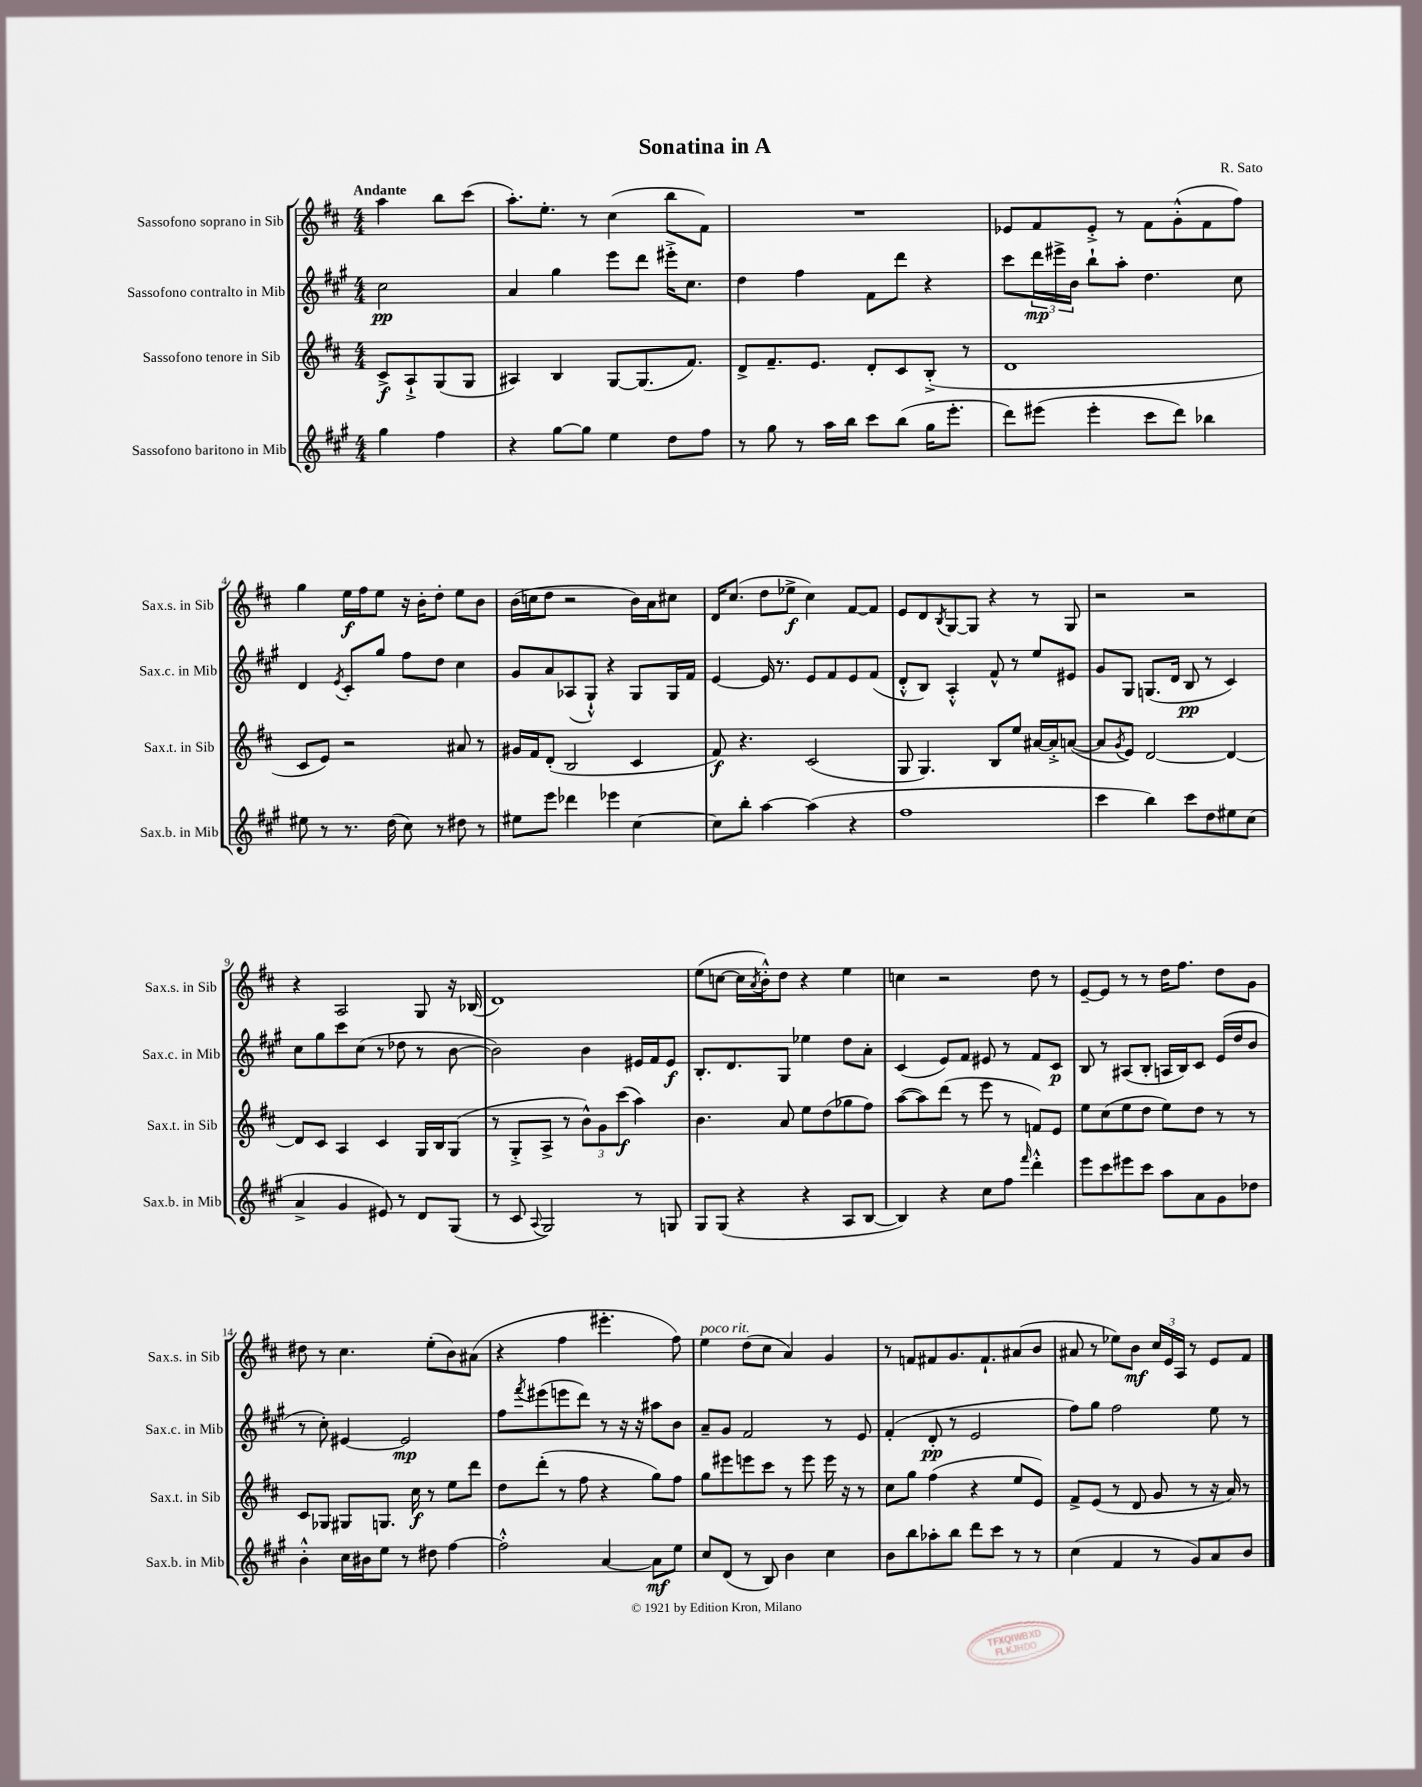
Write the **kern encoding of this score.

**kern	**dynam	**kern	**dynam	**kern	**dynam	**kern	**dynam
*part4	*part4	*part3	*part3	*part2	*part2	*part1	*part1
*staff4	*staff4	*staff3	*staff3	*staff2	*staff2	*staff1	*staff1
*I"Sassofono baritono in Mib	*	*I"Sassofono tenore in Sib	*	*I"Sassofono contralto in Mib	*	*I"Sassofono soprano in Sib	*
*I'Sax.b. in Mib	*	*I'Sax.t. in Sib	*	*I'Sax.c. in Mib	*	*I'Sax.s. in Sib	*
*clefG2	*	*clefG2	*	*clefG2	*	*clefG2	*
*k[f#c#g#]	*	*k[f#c#]	*	*k[f#c#g#]	*	*k[f#c#]	*
*M4/4	*	*M4/4	*	*M4/4	*	*M4/4	*
=	=	=	=	=	=	=	=
!	!	!	!	!	!	!LO:TX:a:B:t=Andante	!
4gg#\	.	8c#^/L	f	2cc#\	pp	4aa\	.
.	.	8A`^/	.	.	.	.	.
4ff#\	.	(8G/	.	.	.	8bb\L	.
.	.	8G/J	.	.	.	(8ccc#\J	.
=1	=1	=1	=1	=1	=1	=1	=1
4r	.	4A#X/)	.	4a/	.	8.aa'\L)	.
.	.	.	.	.	.	8.ee'\J	.
[8gg#\L	.	4B/	.	4gg#\	.	.	.
8gg#\J]	.	.	.	.	.	8r	.
4ee\	.	[8G/L	.	8eee\L	.	(4cc#\	.
.	.	(8.G/]	.	8ddd\J	.	.	.
8dd\L	.	.	.	16eee#X'^\KL	.	8bb\L	.
.	.	8.f#/J)	.	8.cc#\J	.	.	.
8ff#\J	.	.	.	.	.	8f#\J)	.
=2	=2	=2	=2	=2	=2	=2	=2
8r	.	8d^/L	.	4dd\	.	1r	.
8gg#\	.	8.f#~/	.	.	.	.	.
8r	.	.	.	4ff#\	.	.	.
.	.	8.e/J	.	.	.	.	.
16aa\LL	.	.	.	.	.	.	.
16bb\JJ	.	.	.	.	.	.	.
8ccc#\L	.	8d'/L	.	8f#\L	.	.	.
(8bb\J	.	8c#/	.	8ddd\J	.	.	.
16gg#\KL	.	(8B'^/J	.	4r	.	.	.
8.eee'\J	.	.	.	.	.	.	.
.	.	8r	.	.	.	.	.
=3	=3	=3	=3	=3	=3	=3	=3
8ddd\L)	.	1d	.	8ccc#\L	.	8e-X/L	.
(8eee#X\J	.	.	.	24ddd\L	mp	8f#/	.
.	.	.	.	24eee#X^\	.	.	.
.	.	.	.	24b\JJ	.	.	.
4eee#'\	.	.	.	8bb`\L	.	8e-'^/J	.
.	.	.	.	8aa'\J	.	8r	.
8ccc#\L	.	.	.	4.dd\	.	8f#\L	.
8ddd\J)	.	.	.	.	.	(8g'^^\	.
4bb-X\	.	.	.	.	.	8f#\	.
.	.	.	.	8cc#\	.	8ff#\J)	.
!!LO:LB:g=z
=4	=4	=4	=4	=4	=4	=4	=4
8ee#X\	.	8c#/L	.	4d/	.	4gg\	.
8r	.	8e/J)	.	.	.	.	.
.	.	.	.	8qe/	.	.	.
8.r	.	2r	.	8c#'/L	.	16ee\LL	f
.	.	.	.	.	.	16ff#\J	.
.	.	.	.	8gg#/J	.	8ee\J	.
(16dd\	.	.	.	.	.	.	.
8cc#\)	.	.	.	8ff#\L	.	16r	.
.	.	.	.	.	.	16b'\KL	.
8r	.	.	.	8dd\J	.	8dd'\J	.
8dd#X\	.	8a#X/	.	4cc#\	.	8ee\L	.
8r	.	8r	.	.	.	8b\J	.
=5	=5	=5	=5	=5	=5	=5	=5
8ee#X\L	.	16g#X/LL	.	8g#/L	.	(16b\LL	.
.	.	16f#/J	.	.	.	16ccn\J	.
8eee\J	.	(8d'/J	.	8a/	.	8dd\J	.
4ddd-X\	.	2B/	.	(8A-X/	.	2r	.
.	.	.	.	8G#`^^/J)	.	.	.
4eee-X\	.	.	.	4r	.	.	.
[4cc#\	.	4c#/	.	8G#/L	.	16b\LL)	.
.	.	.	.	.	.	16a\J	.
.	.	.	.	16G#/L	.	8cc#X\J	.
.	.	.	.	16f#/JJ	.	.	.
=6	=6	=6	=6	=6	=6	=6	=6
8cc#\L]	.	8f#/)	f	[4e/	.	16d/KL	.
.	.	.	.	.	.	(8.cc#/J	.
8bb'\J	.	4.r	.	.	.	.	.
[4aa\	.	.	.	16e/]	.	8dd\L	.
.	.	.	.	8.r	.	.	.
.	.	.	.	.	.	8ee-X^\J	f
(4aa\]	.	(2c#/	.	8e/L	.	4cc#\)	.
.	.	.	.	8f#/	.	.	.
4r	.	.	.	8e/	.	[8f#/L	.
.	.	.	.	(8f#/J	.	8f#/J]	.
=7	=7	=7	=7	=7	=7	=7	=7
1ff#	.	8G/	.	8d'^^/L	.	8e/L	.
.	.	4.G/)	.	8B/J)	.	8d/	.
.	.	.	.	.	.	8qB/	.
.	.	.	.	4A'^^/	.	[8G/	.
.	.	.	.	.	.	8G/J]	.
.	.	8B/L	.	8f#^^/	.	4r	.
.	.	8ee/J	.	8r	.	.	.
.	.	[16a#X/LL	.	8ee/L	.	8r	.
.	.	16a#'^/J]	.	.	.	.	.
.	.	([8an/J	.	8e#X/J	.	8G/	.
=8	=8	=8	=8	=8	=8	=8	=8
4ccc#\	.	8a/L]	.	8g#/L	.	2r	.
.	.	8qg/	.	.	.	.	.
.	.	8e/J)	.	8G#/J	.	.	.
4bb\)	.	[2d/	.	(8.Gn/L	.	.	.
.	.	.	.	16d/Jk	.	.	.
8ccc#\L	.	.	.	8B/	pp	2r	.
8dd\	.	.	.	8r	.	.	.
8ee#X\	.	4d/_	.	4c#/)	.	.	.
(8cc#\J	.	.	.	.	.	.	.
!!LO:LB:g=z
=9	=9	=9	=9	=9	=9	=9	=9
4a^/	.	8d/L]	.	8cc#\L	.	4r	.
.	.	8c#/J	.	8gg#\	.	.	.
4g#/	.	4A/	.	8ccc#\	.	2A/	.
.	.	.	.	(8cc#\J	.	.	.
8e#X/)	.	4c#/	.	8r	.	.	.
8r	.	.	.	8dd-X\	.	.	.
8d/L	.	16G/LL	.	8r	.	8G/	.
.	.	16B/J	.	.	.	.	.
(8G#/J	.	(8G/J	.	[8b\	.	16r	.
.	.	.	.	.	.	(16B-X/	.
=10	=10	=10	=10	=10	=10	=10	=10
8r	.	8r	.	2b\])	.	1d)	.
8c#/	.	8G'^/L	.	.	.	.	.
8qqA/	.	.	.	.	.	.	.
2G#/)	.	8A^/J	.	.	.	.	.
.	.	8r	.	.	.	.	.
.	.	12b^^\L)	.	4b\	.	.	.
.	.	12g\	.	.	.	.	.
.	.	(12ccc#\J	f	.	.	.	.
8r	.	4aa\)	.	16e#X/LL	.	.	.
.	.	.	.	16f#/J	.	.	.
8Gn/	.	.	.	8e#/J	f	.	.
=11	=11	=11	=11	=11	=11	=11	=11
8G#/L	.	4.b\	.	8.B'/L	.	(8ee\L	.
(8G#/J	.	.	.	.	.	[8ccn\J	.
.	.	.	.	8.d/	.	.	.
4r	.	.	.	.	.	16cc\LL]	.
.	.	.	.	.	.	8qa/	.
.	.	.	.	.	.	16b'^^\J)	.
.	.	8a/	.	8G#/J	.	8dd\J	.
4r	.	8ee\L	.	4ee-X\	.	4r	.
.	.	(8dd\	.	.	.	.	.
8A/L	.	8gg-X\	.	8dd\L	.	4ee\	.
[8B/J	.	8ff#\J)	.	8a'\J	.	.	.
=12	=12	=12	=12	=12	=12	=12	=12
4B/])	.	([8aa\L	.	(4c#/	.	4ccn\	.
.	.	8aa\])	.	.	.	.	.
4r	.	(8ddd\J	.	8e/L)	.	2r	.
.	.	8r	.	8f#/J	.	.	.
8cc#\L	.	8eee\	.	8e#X/	.	.	.
8ff#\J	.	8r	.	8r	.	.	.
16qqfff#/	.	.	.	.	.	.	.
4ddd'^^\	.	8fn/L)	.	8f#/L	.	8dd\	.
.	.	8e/J	.	8c#/J	p	8r	.
=13	=13	=13	=13	=13	=13	=13	=13
8eee\L	.	8ee\L	.	8B/	.	[8e~/L	.
8ccc#\	.	(8cc#\	.	8r	.	8e/J]	.
8eee#X\	.	8ee\	.	(8A#X/L	.	8r	.
8ccc#\J	.	8dd\J	.	8B'/J	.	8r	.
8aa\L	.	8ee\L)	.	16An/LL	.	16dd\KL	.
.	.	.	.	16B/J)	.	8.ff#\J	.
8a\	.	8dd\J	.	8c#/J	.	.	.
8g#\	.	8r	.	(16e/LL	.	8dd\L	.
.	.	.	.	16dd/J	.	.	.
8dd-X\J	.	8r	.	8b/J	.	8g\J	.
!!LO:LB:g=z
=14	=14	=14	=14	=14	=14	=14	=14
4b'^^\	.	8c#/L	.	8r	.	8dd#X\	.
.	.	8G-X/J	.	8cc#'\)	.	8r	.
16cc#\LL	.	8G#X/L	.	[4e#X/	.	4.cc#\	.
16b#X\J	.	.	.	.	.	.	.
8ee\J	.	8.Gn/J	.	.	.	.	.
8r	.	.	.	2e#/]	mp	.	.
.	.	16cc#\	f	.	.	.	.
8dd#X\	.	8r	.	.	.	(8ee'\L	.
[4ff#\	.	8ee\L	.	.	.	8b\)	.
.	.	8ddd\J	.	.	.	(8a#X\J	.
=15	=15	=15	=15	=15	=15	=15	=15
2ff#'^^\]	.	8dd\L	.	8ff#\L	.	4r	.
.	.	.	.	8qfff#/	.	.	.
.	.	(8ddd'\J	.	(8eee#X\	.	.	.
.	.	8r	.	8eeen\	.	4ff#\	.
.	.	8ff#\	.	8ddd\J)	.	.	.
[4a/	.	4r	.	8r	.	4.eee#X'\	.
.	.	.	.	16r	.	.	.
.	.	.	.	16r	.	.	.
8a\L]	mf	8gg\L)	.	8aa#X\L	.	.	.
8ee\J	.	8ff#\J	.	8b\J	.	8ff#\)	.
=16	=16	=16	=16	=16	=16	=16	=16
!	!	!	!	!	!	!LO:TX:a:i:t=poco rit.	!
8cc#/L	.	8gg\L	.	8a~/L	.	4ee\	.
(8d/J	.	8eee#X\	.	8g#/J	.	.	.
8r	.	8eeen\	.	2f#/	.	(8dd\L	.
8B/)	.	8ccc#\J	.	.	.	8cc#\J	.
4b\	.	8r	.	.	.	4a/)	.
.	.	8eee\	.	.	.	.	.
4cc#\	.	16eee\	.	8r	.	4g/	.
.	.	16r	.	.	.	.	.
.	.	8r	.	8e/	.	.	.
=17	=17	=17	=17	=17	=17	=17	=17
8b\L	.	8cc#\L	.	(4f#'/	.	8r	.
8bb\	.	8gg\J	.	.	.	8fn/L	.
8aa-X'\	.	(4ff#\	.	8d'/	pp	8f#X/	.
8bb\J	.	.	.	8r	.	8.g/	.
8ddd\L	.	4r	.	2e/	.	.	.
.	.	.	.	.	.	8.f#`/	.
8ccc#\J	.	.	.	.	.	.	.
8r	.	8ee/L	.	.	.	(8a#X/	.
8r	.	8e/J)	.	.	.	8b/J	.
=18	=18	=18	=18	=18	=18	=18	=18
(4cc#\	.	8f#^/L	.	8ff#\L)	.	8a#X/	.
.	.	(8e/J	.	8gg#\J	.	8r	.
4f#/	.	8r	.	2ff#\	.	8ee-X\L)	.
.	.	8d/	.	.	.	8b\J	mf
8r	.	8g/	.	.	.	24cc#/LL	.
.	.	.	.	.	.	24e/	.
.	.	.	.	.	.	24A/JJ	.
8g#/L)	.	8r	.	.	.	8r	.
8a/	.	16r	.	8ee\	.	8e/L	.
.	.	16a/)	.	.	.	.	.
8b/J	.	8r	.	8r	.	8f#/J	.
==	==	==	==	==	==	==	==
*-	*-	*-	*-	*-	*-	*-	*-
